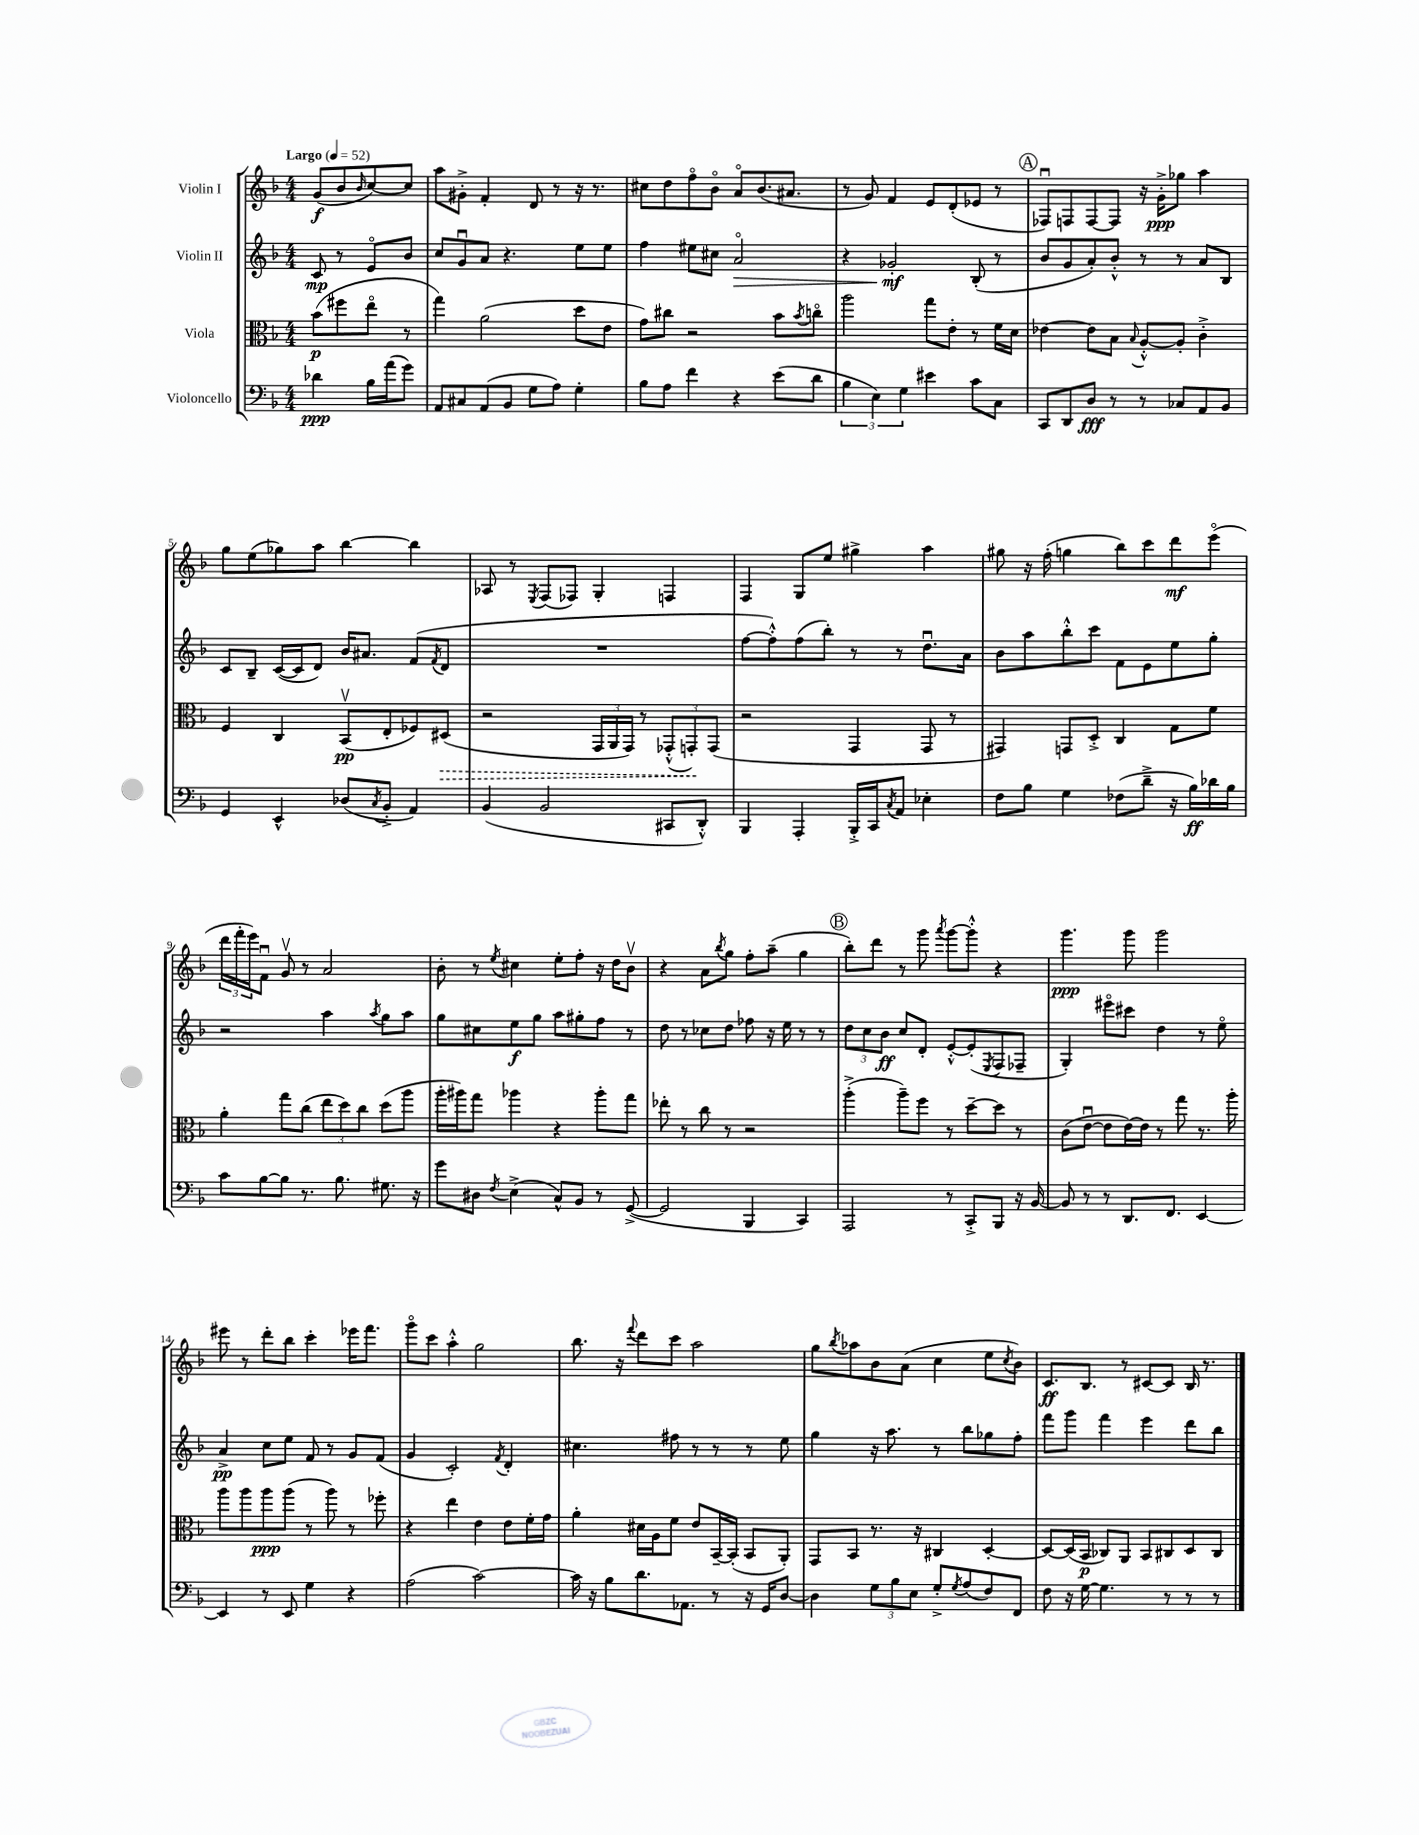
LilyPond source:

<<
\new StaffGroup <<
\new Staff = "s0" \with { instrumentName = "Violin I" } {
    \clef treble \key f \major \numericTimeSignature \time 4/4 \partial 2 \tempo "Largo" 4 = 52
    g'8\f( bes'8 \grace { bes'16 } c''8~) c''8 |
    a''8 gis'8-.-> f'4-. d'8 r8 r16 r8. |
    cis''8 d''8 f''8\flageolet bes'8\flageolet a'8\flageolet bes'8.( ais'8. |
    r8 g'8) f'4 e'8 d'8-.( ees'8 r8 |
    \mark \markup { \circle "A" } fes8\downbow) f8 f8~ f8 r16 g'16-.->\ppp ges''8 a''4 |
    g''8 e''8( ges''8) a''8 bes''4~ bes''4 |
    aes8 r8 \acciaccatura { e8 } f8( fes8) g4-. f4 |
    f4 g8 e''8 gis''4-> a''4 |
    gis''8 r16 f''16-.( g''4 bes''8) c'''8 d'''8\mf e'''8\flageolet( |
    \tuplet 3/2 { d'''16 f'''16-. e'''16) } f'8\downbow g'8\upbow r8 a'2 |
    bes'8-. r8 \acciaccatura { e''8 } cis''4 e''8-. f''8-. r16 d''16 bes'8\upbow |
    r4 a'8 \acciaccatura { bes''8 } g''8 f''8-. a''8--( g''4 |
    \mark \markup { \circle "B" } bes''8-.) d'''8 r8 g'''8 \acciaccatura { a'''8 } g'''8~ g'''8-.-^ r4 |
    g'''4.\ppp g'''8 g'''2 |
    eis'''8 r8 d'''8-. bes''8 c'''4-. ees'''16 f'''8. |
    g'''8\flageolet c'''8 a''4-.-^ g''2 |
    bes''8. r16 \appoggiatura { f'''8 } d'''8 c'''8 a''2 |
    g''8 \acciaccatura { bes''8 } aes''8 bes'8 a'8( c''4 e''8 \acciaccatura { c''8 } bes'8) |
    c'8.\ff bes8. r8 cis'8~ cis'8 bes16 r8. \bar "|." |
}
\new Staff = "s1" \with { instrumentName = "Violin II" } {
    \clef treble \key f \major \numericTimeSignature \time 4/4 \partial 2
    c'8\mp r8 e'8\flageolet bes'8 |
    c''8 g'8\downbow a'8 r4. e''8 e''8 |
    f''4 eis''8 cis''8 a'2\flageolet\> |
    r4 ges'2-.\mf\! bes8-.( r8 |
    \mark \markup { \circle "A" } bes'8 g'8 a'8-.) bes'8-.-^ r8 r8 a'8 bes8 |
    c'8 bes8-- c'16~( c'16 d'8) bes'16 ais'8. f'8( \acciaccatura { f'8 } d'8 |
    R1 |
    f''8~ f''8-.-^) f''8( bes''8-.) r8 r8 d''8.\downbow a'16 |
    bes'8 a''8 bes''8-.-^ c'''8 f'8 e'8 e''8 g''8-. |
    r2 a''4 \acciaccatura { a''8 } g''8 a''8 |
    g''8 cis''8 e''8\f g''8 a''8 gis''8-. f''8 r8 |
    d''8 r8 ces''8 d''8 fes''8 r16 e''16 r8 r8 |
    \mark \markup { \circle "B" } \tuplet 3/2 { d''8 c''8 bes'8\ff } c''8 d'8-. e'8~-.-^ e'8-.( \acciaccatura { e8 } f8 fes8-- |
    g4-.) eis'''8\flageolet cis'''8 d''4 r8 e''8\flageolet |
    a'4->\pp c''8 e''8 f'8 r8 g'8 f'8( |
    g'4 c'2-.) \acciaccatura { f'8 } d'4-. |
    cis''4. fis''8 r8 r8 r8 e''8 |
    g''4 r16 a''8. r8 bes''8 ges''8 f''8-. |
    f'''8 g'''8 f'''4 e'''4 d'''8 bes''8 \bar "|." |
}
\new Staff = "s2" \with { instrumentName = "Viola" } {
    \clef alto \key f \major \numericTimeSignature \time 4/4 \partial 2
    bes'8\p( fis''8 e''8\flageolet r8 |
    g''4) a'2( d''8 e'8 |
    g'8) cis''8 r2 bes'8 \acciaccatura { bes'8 } c''8\flageolet |
    a''2 g''8 e'8-. r8 f'16 d'16 |
    \mark \markup { \circle "A" } ees'4~ ees'8 bes8 \appoggiatura { bes8 } a8~-.-^ a8-. c'4-.-> |
    f4 c4 bes,8\upbow\pp( e8-. fes8) \once \override Hairpin.style = #'dashed-line dis8\>( |
    r2 \tuplet 3/2 { g,16 a,16 g,16) } r8 \tuplet 3/2 { ges,8-.-^( g,8-.\!) g,8( } |
    r2 g,4 g,8 r8 |
    gis,4) g,8 d8-.-> c4 g8 f'8 |
    a'4-. g''8 c''8( \tuplet 3/2 { e''8 d''8) c''8 } d''8( a''8 |
    a''16-. ais''16) g''8 aes''4 r4 aes''8-. g''8 |
    ees''8-. r8 c''8 r8 r2 |
    \mark \markup { \circle "B" } a''4-.->( a''8--) f''8 r8 d''8~-- d''8 r8 |
    c'8( e'8~\downbow e'8 e'16~) e'16 r8 g''8 r8. a''16-. |
    a''8 a''8 a''8\ppp a''8( r8 a''8) r8 fes''8-. |
    r4 e''4 e'4 e'8 f'16-. g'16 |
    a'4-. dis'16 a16 f'8 e'8 bes,16~-- bes,16-.( bes,8 a,8-.) |
    g,8 bes,8 r8. r16 cis4 d4~-. |
    d8~ d16( bes,16\p ces8) a,8 bes,8 cis8 d8 cis8 \bar "|." |
}
\new Staff = "s3" \with { instrumentName = "Violoncello" } {
    \clef bass \key f \major \numericTimeSignature \time 4/4 \partial 2
    des'4\ppp bes16 a'16( g'8) |
    a,8 cis8 a,8( bes,8 g8 a8) g4-. |
    bes8 a8 f'4 r4 e'8( d'8 |
    \tuplet 3/2 { bes4 e4) g4 } eis'4 c'8 c8 |
    \mark \markup { \circle "A" } c,8 d,8 d8\fff r8 r8 ces8 a,8 bes,8 |
    g,4 e,4-^ des8( \acciaccatura { c8 } bes,8-.-> a,4) |
    bes,4( bes,2 cis,8 d,8-.-^) |
    bes,,4 a,,4-. bes,,16-.-> c,16 \acciaccatura { c8 } a,8 ees4-. |
    f8 bes8 g4 fes8( d'8---> r16 bes16\ff) des'16 bes16 |
    c'8 bes8~ bes8 r8. bes8. gis8. r16 |
    g'8 dis8 \acciaccatura { f8 } e4->( c8-^) bes,8 r8 g,8~->( |
    g,2 bes,,4 c,4) |
    \mark \markup { \circle "B" } a,,2 r8 c,8-.-> bes,,8 r16 bes,16~ |
    bes,8 r8 r8 d,8. f,8. e,4~ |
    e,4 r8 e,8 g4 r4 |
    a2( c'2~) |
    c'16 r16 bes8 d'8. aes,8. r8 r16 g,16 d8~ |
    d4 \tuplet 3/2 { g8 bes8 e8 } g8-.-> \acciaccatura { g8 } a8( f8) f,8 |
    f8 r16 g16~ g4. r8 r8 r8 \bar "|." |
}
>>
>>
